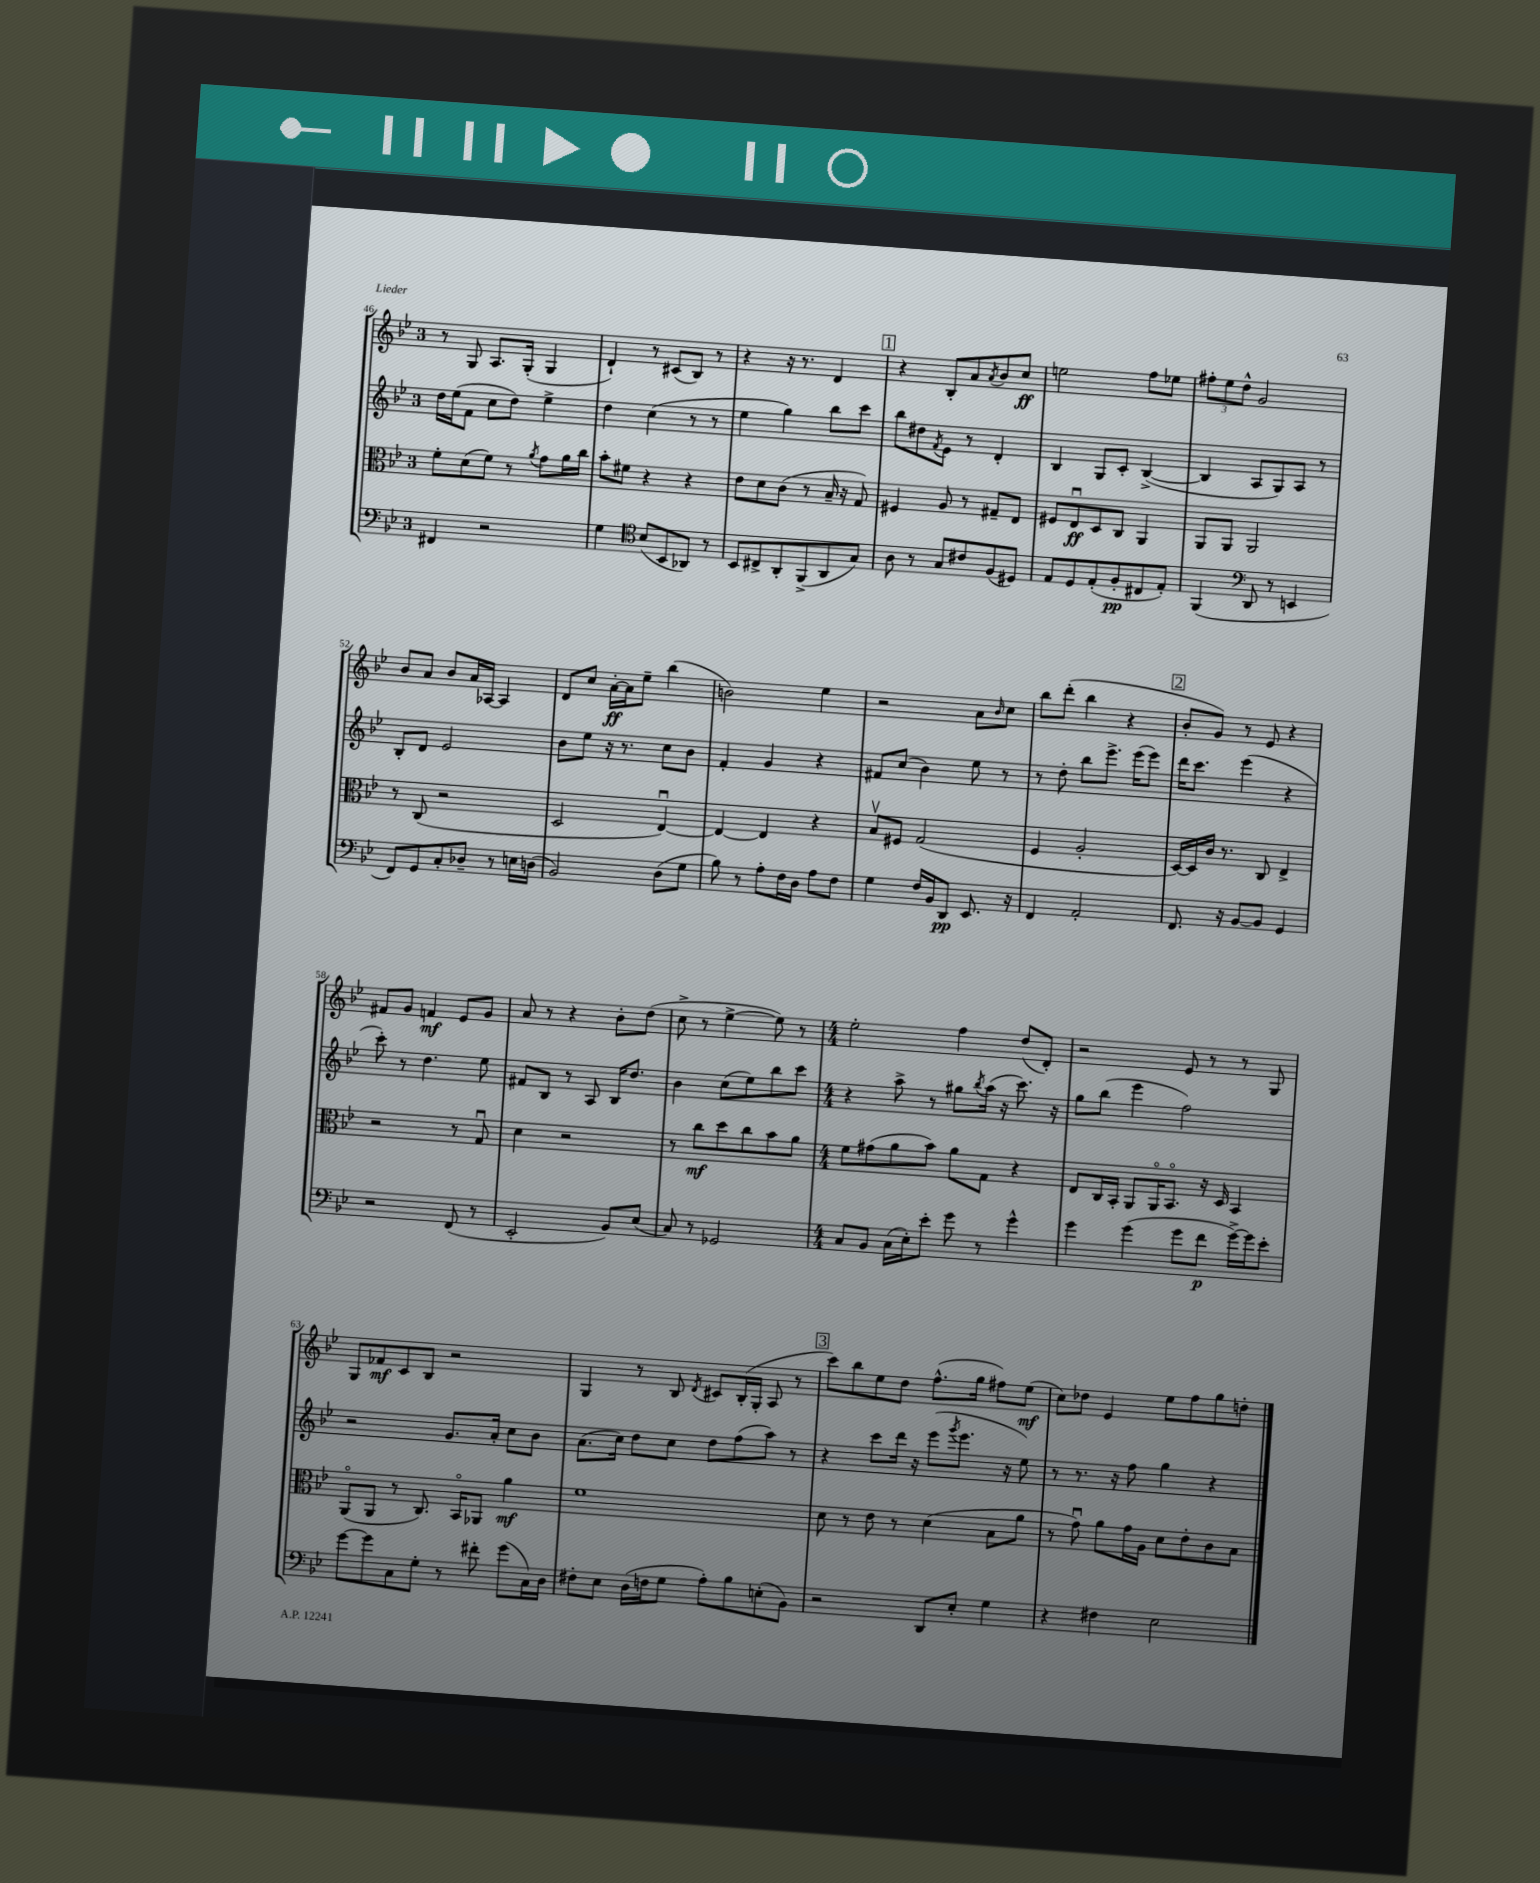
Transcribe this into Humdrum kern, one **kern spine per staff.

**kern	**dynam	**kern	**dynam	**kern	**kern	**dynam
*part4	*part4	*part3	*part3	*part2	*part1	*part1
*staff4	*staff4	*staff3	*staff3	*staff2	*staff1	*staff1
*clefF4	*	*clefC3	*	*clefG2	*clefG2	*
*k[b-e-]	*	*k[b-e-]	*	*k[b-e-]	*k[b-e-]	*
*M3/4	*	*M3/4	*	*M3/4	*M3/4	*
=46	=46	=46	=46	=46	=46	=46
4FF#X/	.	8f'\L	.	16dd\LL	8r	.
.	.	.	.	(16ee-\J	.	.
.	.	(8d\	.	8f\J	8G/	.
2r	.	8f\J)	.	8cc\L	8.A/L	.
.	.	8r	.	8dd\J)	.	.
.	.	.	.	.	(16G'/Jk	.
.	.	8qa/	.	.	.	.
.	.	8g\L	.	4ee-^\	4G/	.
.	.	16a\L	.	.	.	.
.	.	16cc\JJ	.	.	.	.
=47	=47	=47	=47	=47	=47	=47
4G\	.	8b-'\L	.	4dd\	4d`/)	.
.	.	8f#X\J	.	.	.	.
*clefC4	*	*	*	*	*	*
(8B-/L	.	4r	.	(4cc\	8r	.
8BB-/	.	.	.	.	(8c#X/L	.
8AA-X/J)	.	4r	.	8r	8B-/J)	.
8r	.	.	.	8r	8r	.
=48	=48	=48	=48	=48	=48	=48
8BB-/L	.	8e-\L	.	4ee-\	4r	.
8C#X^/	.	8d\	.	.	.	.
8AA'/	.	(8c\J	.	4gg\)	16r	.
.	.	.	.	.	8.r	.
(8FF^/	.	8r	.	.	.	.
8AA/	.	16B-~/	.	8bb-\L	4d/	.
.	.	16r	.	.	.	.
8G/J)	.	8G/)	.	8ccc\J	.	.
!!LO:REH:place=s1:t=1
=49	=49	=49	=49	=49	=49	=49
8A\	.	4F#X/	.	8bb-\L	4r	.
8r	.	.	.	8dd#X\	.	.
.	.	.	.	8qf/	.	.
8G/L	.	8A/	.	8e-\J	8B-'/L	.
8c#X/	.	8r	.	8r	8a/	.
.	.	.	.	.	8qa/	.
(8F/	.	8G#X~/L	.	4d'/	8b-/	.
8D#X/J)	.	8E-/J	.	.	8cc/J	ff
=50	=50	=50	=50	=50	=50	=50
8E-/L	.	8F#X/L	.	4B-/	2een\	.
8D/	.	8E-u/	ff	.	.	.
(8E-'/	.	8D/	.	8G/L	.	.
8F'/	pp	8C/J	.	8c'/J	.	.
8C#X/	.	4AA/	.	([4B-^/	8ff\L	.
8E-'/J)	.	.	.	.	8ee-X\J	.
=51	=51	=51	=51	=51	=51	=51
(4FF/	.	8AA/L	.	4B-/]	12ff#X'\L	.
.	.	.	.	.	12ee-\	.
.	.	8AA/J	.	.	.	.
.	.	.	.	.	12dd^^\J	.
*clefF4	*	*	*	*	*	*
8DD/	.	2AA/	.	8A/L	2g/	.
8r	.	.	.	8G/)	.	.
4EEn/	.	.	.	8A/J	.	.
.	.	.	.	8r	.	.
!!LO:LB:g=z
=52	=52	=52	=52	=52	=52	=52
8FF/L)	.	8r	.	8B-'/L	8b-/L	.
8GG/	.	(8C/	.	8d/J	8a/J	.
8C'/	.	2r	.	2e-/	8b-/L	.
8D-X~/J	.	.	.	.	16a/L	.
.	.	.	.	.	[16A-X/JJ	.
8r	.	.	.	.	4A-/]	.
16En\LL	.	.	.	.	.	.
(16Dn\JJ	.	.	.	.	.	.
=53	=53	=53	=53	=53	=53	=53
2BB-/)	.	2D/	.	8b-\L	8d/L	.
.	.	.	.	8ee-\J	8cc/J	.
.	.	.	.	16r	[16a'\LL	ff
.	.	.	.	8.r	16a\J]	.
.	.	.	.	.	8ee-~\J	.
(8D\L	.	[4E-u/)	.	8cc\L	(4bb-\	.
8G\J	.	.	.	8b-\J	.	.
=54	=54	=54	=54	=54	=54	=54
8B-\)	.	4E-/_	.	4f'/	2bn\)	.
8r	.	.	.	.	.	.
8A'\L	.	4E-/]	.	4g/	.	.
16F\L	.	.	.	.	.	.
16D\JJ	.	.	.	.	.	.
8A\L	.	4r	.	4r	4ee-\	.
8F\J	.	.	.	.	.	.
=55	=55	=55	=55	=55	=55	=55
4G\	.	8B-v/L	.	8f#X/L	2r	.
.	.	8F#X/J	.	(8cc/J	.	.
16F/LL	.	(2G/	.	4b-\)	.	.
16BB-/J	.	.	.	.	.	.
8DD/J	pp	.	.	.	.	.
8.EE-/	.	.	.	8ee-\	8a\L	.
.	.	.	.	.	16qqb-/	.
.	.	.	.	8r	8cc\J	.
16r	.	.	.	.	.	.
=56	=56	=56	=56	=56	=56	=56
4FF/	.	4F/	.	8r	8bb-\L	.
.	.	.	.	8dd'\	(8ddd'\J	.
2AA'/	.	2A'/	.	8bb-\L	4bb-\	.
.	.	.	.	8.eee-^\J	.	.
.	.	.	.	.	4r	.
.	.	.	.	(16eee-\KL	.	.
.	.	.	.	8eee-\J)	.	.
!!LO:REH:place=s1:t=2
=57	=57	=57	=57	=57	=57	=57
8.FF/	.	[16D/LL)	.	16ddd\KL	8b-'/L	.
.	.	16D/]	.	8.ccc\J	.	.
.	.	16c/JJ	.	.	8g/J)	.
16r	.	8.r	.	.	.	.
[8BB-/L	.	.	.	(4eee-\	8r	.
8BB-/J]	.	8C/	.	.	8e-/	.
4GG/	.	4E-^/	.	4r	4r	.
!!LO:LB:g=z
=58	=58	=58	=58	=58	=58	=58
2r	.	2r	.	8ccc'\)	8f#X/L	.
.	.	.	.	8r	8g/J	.
.	.	.	.	4.dd\	4fn/	mf
(8FF/	.	8r	.	.	8e-/L	.
8r	.	8Gu/	.	8ee-\	8g/J	.
=59	=59	=59	=59	=59	=59	=59
2EE-'/	.	4d\	.	8f#X/L	8a/	.
.	.	.	.	8B-/J	8r	.
.	.	2r	.	8r	4r	.
.	.	.	.	8A/	.	.
8BB-/L)	.	.	.	16B-/KL	8b-'\L	.
.	.	.	.	8.dd/J	.	.
(8E-/J	.	.	.	.	(8dd\J	.
=60	=60	=60	=60	=60	=60	=60
8C/)	.	8r	.	4b-\	8cc^\	.
8r	.	8cc\L	mf	.	8r	.
2GG-X/	.	8dd\	.	(8cc\L	[4ee-^\	.
.	.	8cc\	.	8ee-\)	.	.
.	.	8b-\	.	8bb-\	8ee-\])	.
.	.	8a\J	.	8ccc\J	8r	.
=61	=61	=61	=61	=61	=61	=61
*M4/4	*	*M4/4	*	*M4/4	*M4/4	*
8C/L	.	8f\L	.	4r	2ee-'\	.
8BB-/J	.	(8g#X\	.	.	.	.
(16C\LL	.	8a\	.	8aa^\	.	.
16E-'\J)	.	.	.	.	.	.
8e-'\J	.	8b-\J)	.	8r	.	.
8g\	.	8a\L	.	8gg#X\L	4ff\	.
.	.	.	.	8qbb-/	.	.
8r	.	8G\J	.	(16aa\Jk	.	.
.	.	.	.	16r	.	.
4g^^\	.	4r	.	8.ccc\)	(8dd/L	.
.	.	.	.	.	8d'/J)	.
.	.	.	.	16r	.	.
=62	=62	=62	=62	=62	=62	=62
4g\	.	8E-/L	.	8gg\L	2r	.
.	.	16C/L	.	(8bb-\J	.	.
.	.	16BB-'/JJ	.	.	.	.
(4g\	.	8AA/L	.	4eee-\	.	.
.	.	16AA/K	.	.	.	.
.	.	8.BB-/J	.	.	.	.
8g\L	.	.	.	2ff\)	8e-/	.
8f\J	p	16r	.	.	8r	.
.	.	16D/	.	.	.	.
[16g^\LL)	.	4BB-/	.	.	8r	.
16g\J]	.	.	.	.	.	.
8e-'\J	.	.	.	.	8G/	.
!!LO:LB:g=z
=63	=63	=63	=63	=63	=63	=63
[8g\L	.	(8AA/L	.	2r	8G/L	.
8g\]	.	8AA/J	.	.	8f-X/	mf
8C\	.	8r	.	.	8c/	.
8G'\J	.	8.C/)	.	.	8B-/J	.
8r	.	.	.	8.g/L	2r	.
.	.	16BB-/KL	.	.	.	.
8f#X'\	.	8AA-X/J	.	.	.	.
.	.	.	.	16a'/Jk	.	.
(8g\L	.	4a\	mf	8cc\L	.	.
16C\L)	.	.	.	8b-\J	.	.
16D\JJ	.	.	.	.	.	.
=64	=64	=64	=64	=64	=64	=64
8F#X'\L	.	1f	.	(8.a\L	4G/	.
8E-\J	.	.	.	.	.	.
.	.	.	.	16cc\Jk)	.	.
(16D\LL	.	.	.	8dd\L	8r	.
16Fn\J	.	.	.	.	.	.
8G\J	.	.	.	8cc\J	8B-/	.
.	.	.	.	.	8qd/	.
8A'\L)	.	.	.	8dd\L	8c#X/L	.
8B-\	.	.	.	(8ff\	(16B-'/L	.
.	.	.	.	.	16G'/JJ	.
(8En'\	.	.	.	8aa\J)	8A/	.
8BB-\J)	.	.	.	8r	8r	.
!!LO:REH:place=s1:t=3
=65	=65	=65	=65	=65	=65	=65
2r	.	8d\	.	4r	8ccc\L)	.
.	.	8r	.	.	8bb-\	.
.	.	8e-\	.	8ccc\L	8ee-\	.
.	.	8r	.	16ddd\Jk	8dd\J	.
.	.	.	.	16r	.	.
8DD/L	.	(4d\	.	(8eee-\L	(8.ff^^\L	.
.	.	.	.	8qggg/	.	.
8E-'/J	.	.	.	8.eee-\J	.	.
.	.	.	.	.	16gg\Jk	.
4G\	.	8B-\L	.	.	8ff#X\L)	.
.	.	.	.	16r	.	.
.	.	8a\J	.	8ee-\)	(8ee-\J	mf
=66	=66	=66	=66	=66	=66	=66
4r	.	8r	.	8r	8cc\L)	.
.	.	8gu\)	.	8.r	8dd-X\J	.
4F#X\	.	8a\L	.	.	4e-/	.
.	.	.	.	16r	.	.
.	.	16g\L	.	8ff\	.	.
.	.	16A\JJ	.	.	.	.
2E-\	.	8d\L	.	4gg\	8ee-\L	.
.	.	8e-'\	.	.	8ff\	.
.	.	8c\	.	4r	8gg\	.
.	.	8B-\J	.	.	8ddn'\J	.
==	==	==	==	==	==	==
*-	*-	*-	*-	*-	*-	*-
